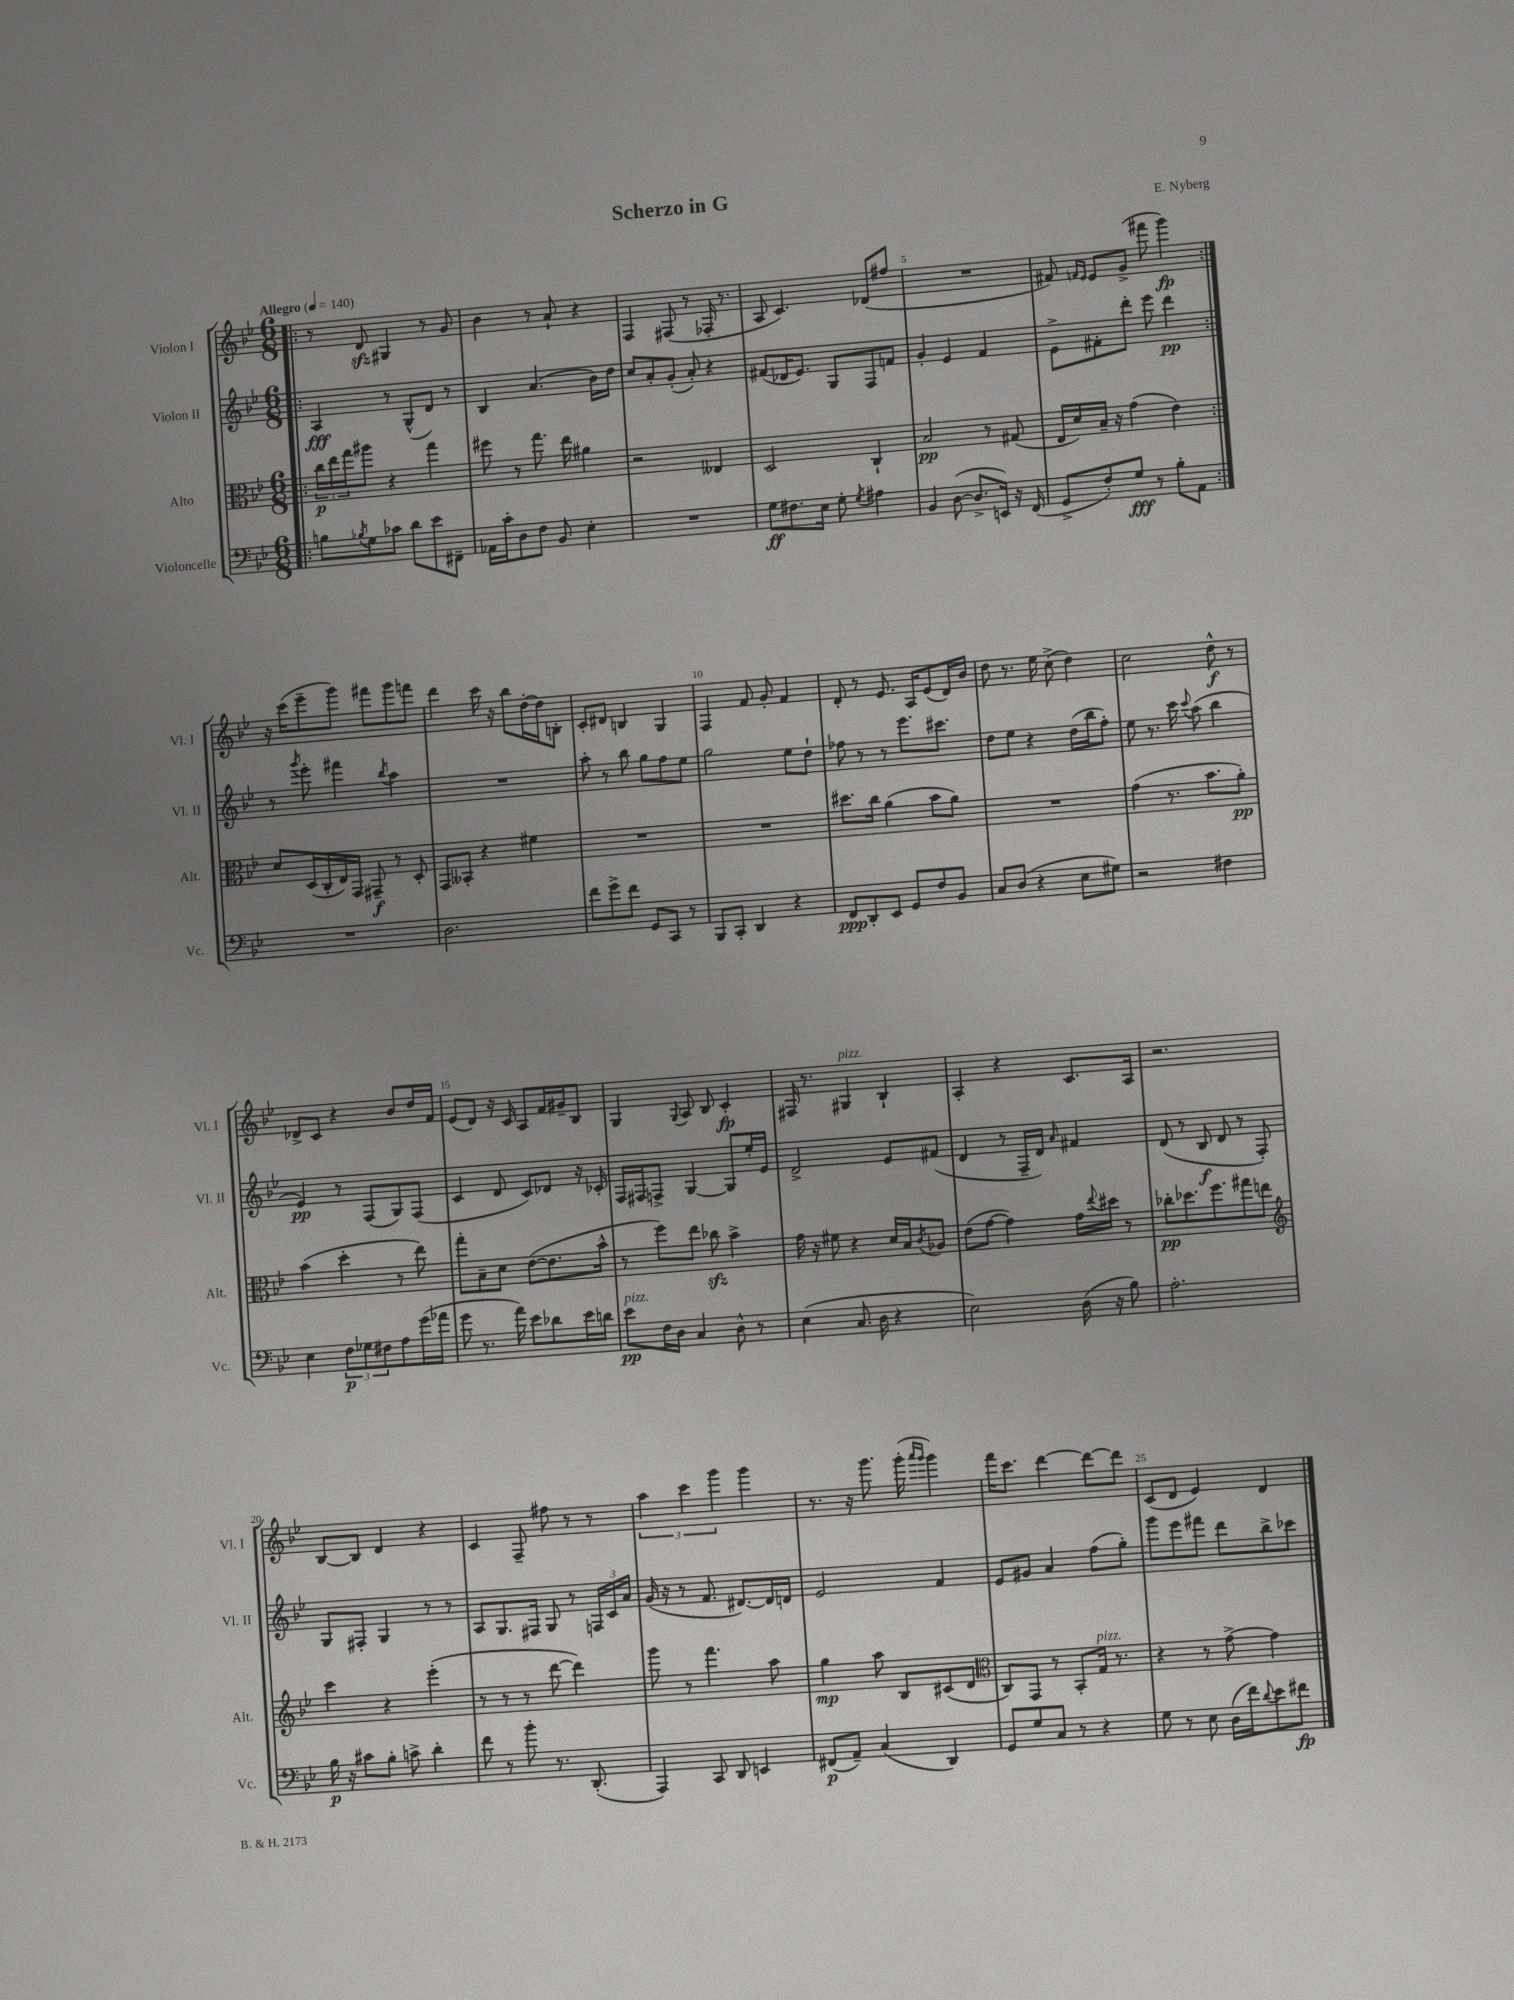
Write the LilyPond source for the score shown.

\header { title = "Scherzo in G" composer = "E. Nyberg" }
<<
\new StaffGroup <<
\new Staff = "s0" \with { instrumentName = "Violon I" shortInstrumentName = "Vl. I" } {
    \clef treble \key bes \major \numericTimeSignature \time 6/8 \tempo "Allegro" 4 = 140
    \repeat volta 2 { \bar ".|:" r8 d'8\sfz gis4 r8 g'8 |
    bes'4 r8 a'8-! r4 |
    f4 fis8( r8 fes16-. r8. |
    a8 c'4.) des'8( fis''8 |
    R2. |
    fis'8) \grace { f'16 ees'16 } ees'8 g'8->( fis'''8 g'''4\fp) | }
    r16 c'''16( ees'''8-- g'''8) fis'''8 g'''8 f'''8 |
    d'''4 c'''16 r16 bes''8 d''16~-. d''16 b8-. |
    c'8-. dis'8 b4 g4 |
    f4 f'8 g'8-. f'4 |
    d'8-. r8 ees'8. a16 ees'8( d'16) bes'16 |
    d''8 r8. ees''16 c''8->( d''4) |
    c''2 d''8-^\f r8 |
    des'8-> c'8 r4 bes'8 d''16 f'16 |
    ees'8( d'8) r16 c'16 a8 f'16 gis'16-- bes8 |
    g4 \appoggiatura { g8 } a8 bes8 c'4-.\fp |
    fis16 r8. gis4^\markup { \italic "pizz." } bes4-! |
    a4-. r4 c'8. a16 |
    r2. |
    bes8~ bes8 d'4 r4 |
    c'4 f8-- fis''8 r8 r8 |
    \tuplet 3/2 { a''4 c'''4 g'''4 } g'''4 |
    r8. r16 g'''8. g'''16-.( \grace { a'''16 g'''16 } g'''4) |
    f'''16 c'''8. d'''4~ d'''8~ d'''8 |
    c'8( d'8 ees'4) d'4 \bar "|." |
}
\new Staff = "s1" \with { instrumentName = "Violon II" shortInstrumentName = "Vl. II" } {
    \clef treble \key bes \major \numericTimeSignature \time 6/8
    \repeat volta 2 { \bar ".|:" a4\fff r8 g8-^( d'8) r8 |
    bes4 a'4.( bes'16) d''16 |
    c''8 a'8-. g'8-.( a'8-.) r4 |
    fis'8( des'16 ees'8.) g8 f8 f'8 |
    g'4-. ees'4 f'4 |
    ees'8-> fis'8-. d'''8-. ees'''8 d'''4\pp | }
    r8 \acciaccatura { g'''8 } ees'''8-. fis'''4 \acciaccatura { bes''8 } a''4 |
    R2. |
    a''8-. r8 bes''8 g''8 f''8 ees''8 |
    g''2 ees''8 d''8-! |
    fes''8 r8 r8 ees'''8. cis'''8. |
    d''8 ees''8 r4 d''16( bes''16 f''8-.) |
    ees''8 r8. c'''16 \appoggiatura { c'''8 } a''8( bes''4 |
    ees'4\pp) r8 f8( g8) f8( |
    c'4 d'8 c'8) des'8 r16 ces'16-. |
    f16 fis16 f8-> g4~ g8 ees''16-. ees'16 |
    d'2-> ees'8 fis'8( |
    d'4 r8 f16-- d'16) \grace { a'16 } fis'4 |
    d'8( r8 bes8\f d'8 r8 f8-.) |
    g8 fis8-. g4 r8 r8 |
    a8 g8. fis16 g8 r8 \tuplet 3/2 { f16 c'16 a'16 } |
    g'16( r16 r8 f'8. dis'8.~) dis'16 d'16 |
    ees'2 f'4 |
    ees'8 gis'8 a'4 f''8( g''8-.) |
    g'''8 ees'''8 fis'''8 d'''8 bes''8-> ces'''8 \bar "|." |
}
\new Staff = "s2" \with { instrumentName = "Alto" shortInstrumentName = "Alt." } {
    \clef alto \key bes \major \numericTimeSignature \time 6/8
    \repeat volta 2 { \bar ".|:" \tuplet 3/2 { c''16\p ees''16 g''16 } ais''8 r4 g''4 |
    fis''8 r8 g''8. ees''16 ais'4 |
    r2 eeses4 |
    d2 c4-! |
    bes2\pp r8 gis8( |
    ees16 d'16) bes16-- r16 g'4( ees'4) | }
    d'8 d16( c16-. ees16) g,16 gis,8--\f r8 d8-. |
    g,8 beses,8-. r4 fis'4 |
    R2. |
    R2. |
    dis''8. c''16 a'4( bes'8 a'8) |
    R2. |
    g'4( r8. bes'8. a'8-.\pp) |
    bes'4( d''4-. r8 ees''8) |
    g''8-. bes8-- d'8 ees'8~( ees'8. bes'16-^ |
    r8 f''8) ees''8 ces''8\sfz bes'4-> |
    g'16 r16 fis'8 r4 d'16 bes16 \acciaccatura { c'8 } aes8 |
    ees'8( g'8~ g'4) g'16 \appoggiatura { ees''8 } dis''16 r8 |
    ces''8-.\pp des''8. f''8. gis''8 e''8 |
    \clef treble c'''4 r4 ees'''4-.( |
    r8 r8 r8 d'''8~ d'''4) |
    g'''8 r8 f'''4. a''8 |
    g''4\mp a''8 bes8 cis'8( d'8 |
    \clef alto c8) g,8 r8 bes,8-. g16^\markup { \italic "pizz." } r8. |
    r4 r8 g'8~-> g'4 \bar "|." |
}
\new Staff = "s3" \with { instrumentName = "Violoncelle" shortInstrumentName = "Vc." } {
    \clef bass \key bes \major \numericTimeSignature \time 6/8
    \repeat volta 2 { \bar ".|:" b8 \acciaccatura { bes8 } g8 ces'8 d'8 ees'8 fis,8-- |
    aes,16 c'16-. d8 f8 bes,8 ees4-. |
    R2. |
    g8\ff fis8. ees16 g8-. \acciaccatura { g8 } ais4 |
    bes,4 d8~( d8.-> e,16) r16 f,16( |
    g,8-> f8-.) g8\fff r8 bes8-. a,8 | }
    R2. |
    d2. |
    f'8 g'8-> f'8 g,8 c,8 r8 |
    bes,,8 c,8-. d,4 r4 |
    f,8\ppp d,8-. ees,8 g,8 f8 bes,8 |
    c8 d8( r4 ees8 gis8) |
    r2 fis4 |
    ees4 \tuplet 3/2 { f8\p ges8 fis8 } a8 g'16( aes'16 |
    g'8 r8. a'16) ees'8 des'8 ees'16 d'16 |
    ees'8\pp^\markup { \italic "pizz." } f16 d16 c4 d8-^ r8 |
    ees4( c8. d16 r4 |
    ees2) d16( r16 bes8) |
    a2.-. |
    bes16\p r16 cis'8 bes8-. c'8-> d'4-. |
    f'8 r8 bes'8-. r8. d,8.-.( |
    a,,4) c,8 d,8 e,4 |
    fis,8\p( a,8--) c4( d,4) |
    g,8 g8 c8 r8 r4 |
    g8 r8 ees8 d16( f'16) \appoggiatura { d'8 } ees'8 fis'8\fp \bar "|." |
}
>>
>>
\layout { \context { \Score \override BarNumber.break-visibility = ##(#f #t #t) barNumberVisibility = #(every-nth-bar-number-visible 5) } }
